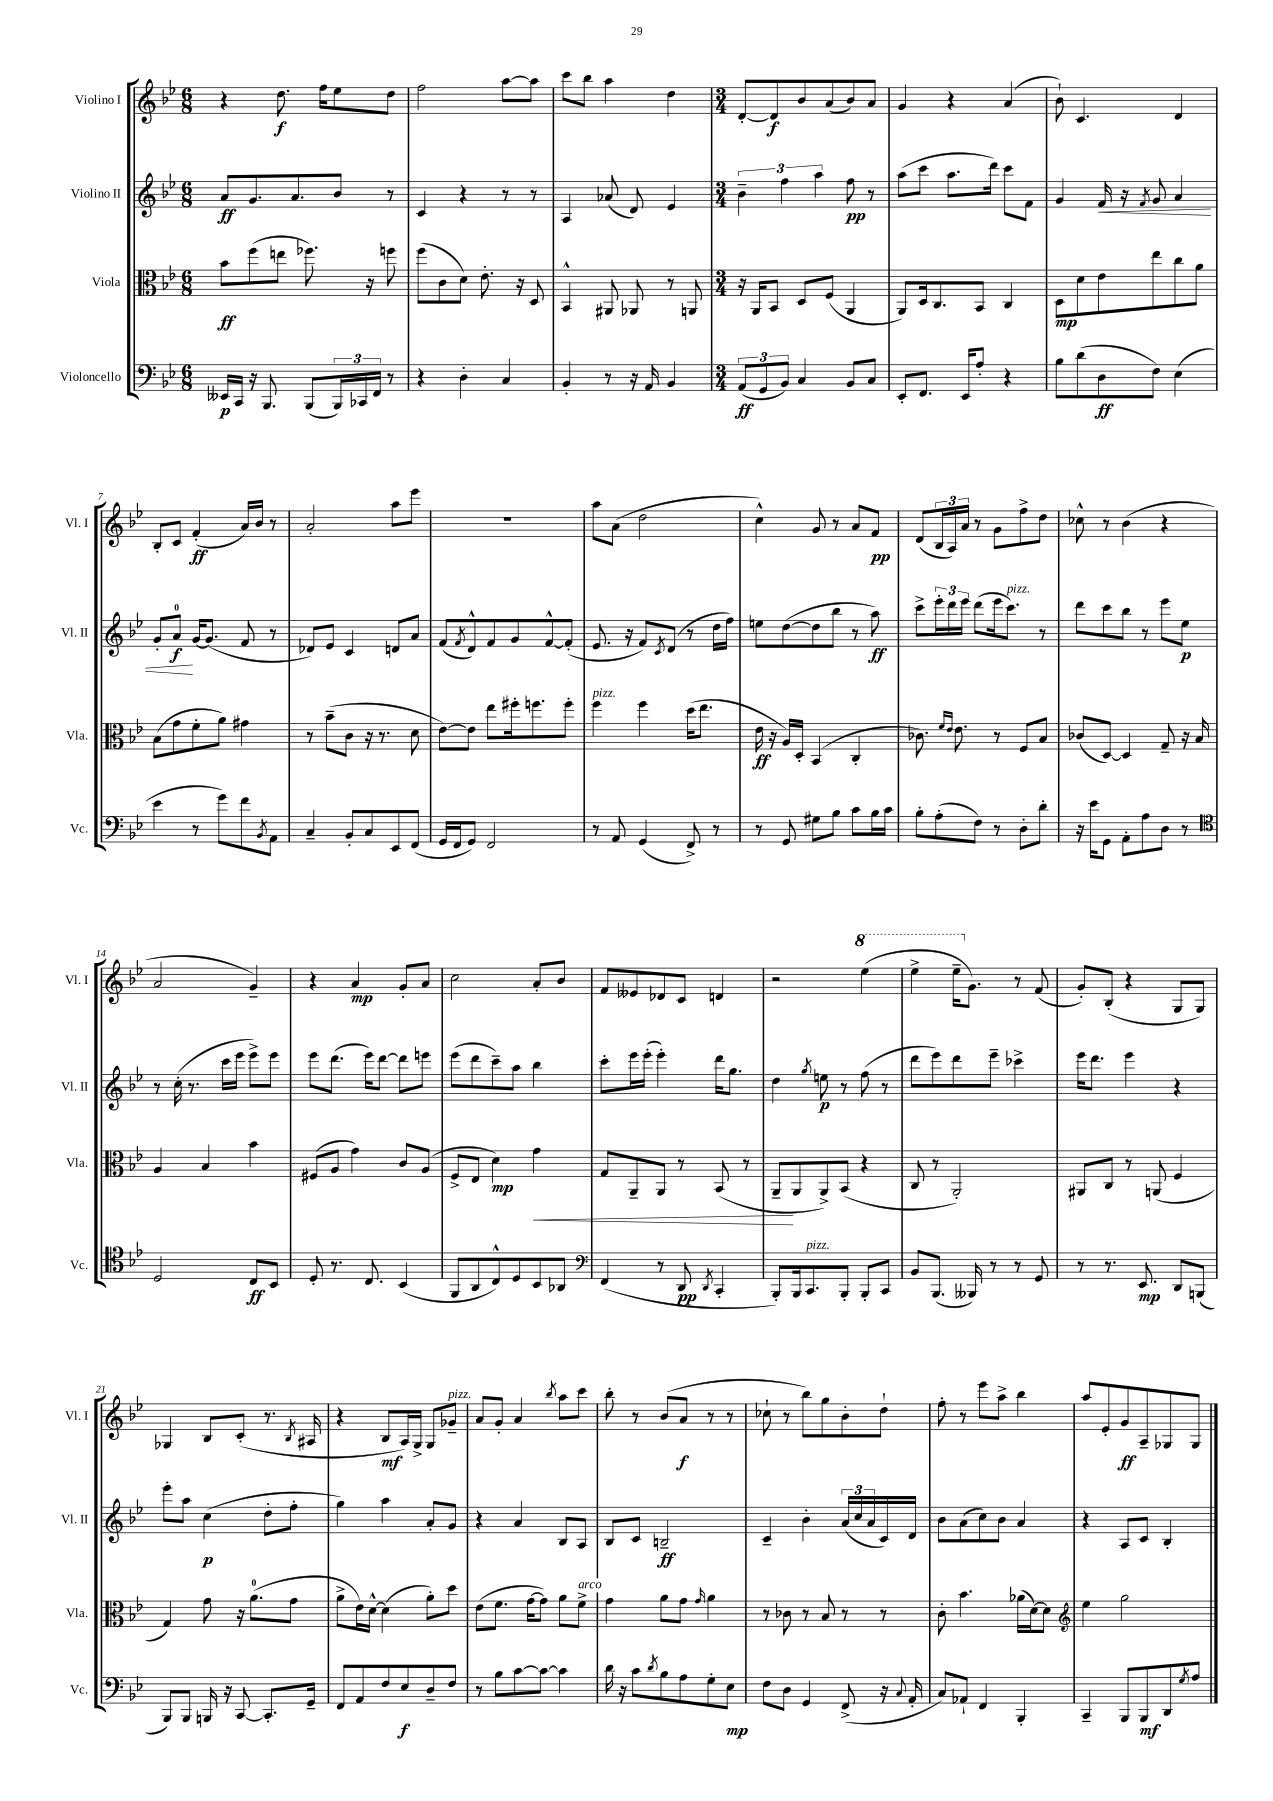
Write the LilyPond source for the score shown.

<<
\new StaffGroup <<
\new Staff = "s0" \with { instrumentName = "Violino I" shortInstrumentName = "Vl. I" } {
    \clef treble \key bes \major \numericTimeSignature \time 6/8
    r4 d''8.\f f''16 ees''8 d''8 |
    f''2 a''8~ a''8 |
    c'''8 bes''8 a''4 d''4 |
    \numericTimeSignature \time 3/4 d'8~-. d'8\f bes'8 a'8( bes'8) a'8 |
    g'4 r4 a'4( |
    bes'8-!) c'4. d'4 |
    bes8-. c'8 f'4-.\ff( a'16) bes'16 r8 |
    a'2-. a''8 ees'''8 |
    R2. |
    a''8 a'8( d''2 |
    c''4-^) g'8 r8 a'8 f'8\pp |
    d'8( \tuplet 3/2 { bes16 a16) a'16 } r8 g'8 f''8-> d''8 |
    ces''8-^ r8 bes'4( r4 |
    a'2 g'4--) |
    r4 a'4\mp g'8-. a'8 |
    c''2 a'8-. bes'8 |
    f'8 eeses'8 des'8 c'8 d'4 |
    r2 \ottava #1 ees'''4( |
    ees'''4-> ees'''16-- \ottava #0 g'8.) r8 f'8( |
    g'8-.) bes8-.( r4 g8 g8) |
    ges4 bes8 c'8-.( r8. \acciaccatura { bes8 } ais16 |
    r4 bes8\mf a16) g16-> g8 ges'8--^\markup { \italic "pizz." } |
    a'8 g'8-. a'4 \acciaccatura { bes''8 } a''8 c'''8 |
    bes''8-. r8 bes'8( a'8\f r8 r8 |
    ces''8-! r8 bes''8) g''8 bes'8-. d''8-! |
    f''8-. r8 ees'''8 a''8-> bes''4 |
    a''8 ees'8-. g'8\ff a8-- ges8 ges8 \bar "|." |
}
\new Staff = "s1" \with { instrumentName = "Violino II" shortInstrumentName = "Vl. II" } {
    \clef treble \key bes \major \numericTimeSignature \time 6/8
    a'8\ff g'8. a'8. bes'8 r8 |
    c'4 r4 r8 r8 |
    a4 aes'8( d'8) ees'4 |
    \numericTimeSignature \time 3/4 \tuplet 3/2 { bes'4-- f''4 a''4 } f''8\pp r8 |
    a''8( c'''8 a''8. d'''16) c'''8 f'8 |
    g'4 f'16\< r16 \acciaccatura { f'8 } g'8 a'4 |
    g'8-. a'8-0\f\! g'16~ g'8.( f'8 r8 |
    des'8) ees'8 c'4 d'8 a'8 |
    f'8( \acciaccatura { f'8 } d'8-^) f'8 g'8 f'8~-^ f'8-.( |
    ees'8. r16 f'8) \acciaccatura { c'8 } d'8( r8 d''16 f''16) |
    e''8 d''8~( d''8 bes''8 r8 a''8\ff) |
    c'''8-> \tuplet 3/2 { ees'''16-. d'''16 ees'''16 } d'''8( ees'''16 c'''8.^\markup { \italic "pizz." }) r8 |
    d'''8 c'''8 bes''8 r8 ees'''8 ees''8\p |
    r8 c''16-.( r8. c'''16 ees'''16 ees'''8->) ees'''8 |
    ees'''8 d'''8.( ees'''16) d'''8~ d'''8 e'''8 |
    ees'''8( d'''8 c'''8--) a''8 bes''4 |
    c'''8-. ees'''16 ees'''16-.( ees'''4-.) d'''16 g''8. |
    d''4 \acciaccatura { g''8 } e''8\p r8 f''8( r8 |
    d'''8 ees'''8) d'''8 ees'''8-- ces'''4-> |
    ees'''16 d'''8. ees'''4 r4 |
    ees'''8-. a''8 c''4\p( d''8-. f''8-. |
    g''4) a''4 a'8-. g'8 |
    r4 a'4 bes8 a8 |
    bes8 c'8 b2--\ff |
    c'4-- bes'4-. \tuplet 3/2 { a'16( c''16 a'16 } c'16) d'16 |
    bes'8 a'8( c''8) bes'8 a'4 |
    r4 a8 c'8 bes4-. \bar "|." |
}
\new Staff = "s2" \with { instrumentName = "Viola" shortInstrumentName = "Vla." } {
    \clef alto \key bes \major \numericTimeSignature \time 6/8
    bes'8\ff f''8( e''8 fes''8.) r16 f''8 |
    f''8( c'8 d'8) ees'8.-. r16 d8 |
    bes,4-^ ais,8 aes,8 r8 a,8 |
    \numericTimeSignature \time 3/4 r16 a,16 bes,8 d8 f8( a,4 |
    a,8) d16 c8. bes,8 c4 |
    d8\mp d'8 ees'8 ees''8 c''8 a'8 |
    bes8( g'8 f'8-. a'8) gis'4 |
    r8 bes'8--( c'8 r16 r8. d'8 |
    ees'8~) ees'8 ees''8 fis''16-. f''8. f''8-. |
    f''4^\markup { \italic "pizz." } f''4 d''16( ees''8. |
    ees'16\ff r16 a16) d16-. bes,4( c4-. |
    ces'8.) \grace { f'16 ees'16 } ees'8. r8 f8 bes8 |
    ces'8( d8~) d4 g8-- r16 bes16 |
    a4 bes4 bes'4 |
    fis8( a8 g'4) c'8 a8( |
    f8-> ees8 d'4\mp) g'4\< |
    g8 a,8-- a,8 r8 bes,8( r8 |
    a,8--\! a,8 a,8->) bes,8( r4 |
    c8 r8 a,2-.) |
    ais,8 c8 r8 a,8( f4 |
    g4) g'8 r16 a'8.-0( g'8 |
    a'8-> ees'16) d'16~-^ d'4( a'8-.) d''8 |
    ees'8( f'8. g'16~ g'8) a'8 f'8->^\markup { \italic "arco" } |
    g'4 a'8 g'8 \grace { g'16 } a'4 |
    r8 ces'8 r8 bes8 r8 r8 |
    c'8-. bes'4. aes'16( d'16~) d'8 |
    \clef treble ees''4 g''2 \bar "|." |
}
\new Staff = "s3" \with { instrumentName = "Violoncello" shortInstrumentName = "Vc." } {
    \clef bass \key bes \major \numericTimeSignature \time 6/8
    eeses,16\p c,16 r16 bes,,8. bes,,8( \tuplet 3/2 { bes,,16) ces,16 f,16 } r8 |
    r4 d4-. c4 |
    bes,4-. r8 r16 a,16 bes,4 |
    \numericTimeSignature \time 3/4 \tuplet 3/2 { a,8\ff( g,8 bes,8) } c4 bes,8 c8 |
    ees,8-. f,8. ees,16 a8-. r4 |
    bes8 d'8( d8\ff f8) ees4( |
    ees'4 r8 g'8) f'8 \acciaccatura { bes,8 } a,8 |
    c4-- bes,8-. c8 ees,8 f,8( |
    g,16 f,16 g,8) f,2 |
    r8 a,8 g,4( f,8->) r8 |
    r8 g,8 gis8 bes8 c'8 bes16 c'16 |
    bes8-. a8-.( f8) r8 d8-. d'8-. |
    r16 ees'16 g,8 a,8-. a8 d8 r8 |
    \clef tenor d2 c8\ff bes,8 |
    d8-. r8. c8. bes,4( |
    f,8 a,8 c8-^) d8 bes,8 aes,8 |
    \clef bass f,4( r8 d,8\pp \acciaccatura { d,8 } c,4-. |
    bes,,8-.) bes,,16 c,8.^\markup { \italic "pizz." } bes,,8-. bes,,8-. c,8 |
    bes,8 bes,,8.( beses,,16) r8 r8 g,8 |
    r8 r8. ees,8.\mp d,8 b,,8( |
    bes,,8) bes,,8 b,,16 r16 c,8~ c,8.-. g,16-- |
    f,8 a,8 f8 ees8\f d8-- f8 |
    r8 bes8 c'8~ c'8~ c'4 |
    d'16 r16 c'8 \acciaccatura { d'8 } bes8 a8 g8-. ees8\mp |
    f8 d8 g,4 f,8->( r16 \appoggiatura { c8 } a,16-. |
    c8) aes,8-! f,4 bes,,4-. |
    c,4-- bes,,8 bes,,8\mf d,8 \acciaccatura { g8 } a8 \bar "|." |
}
>>
>>
